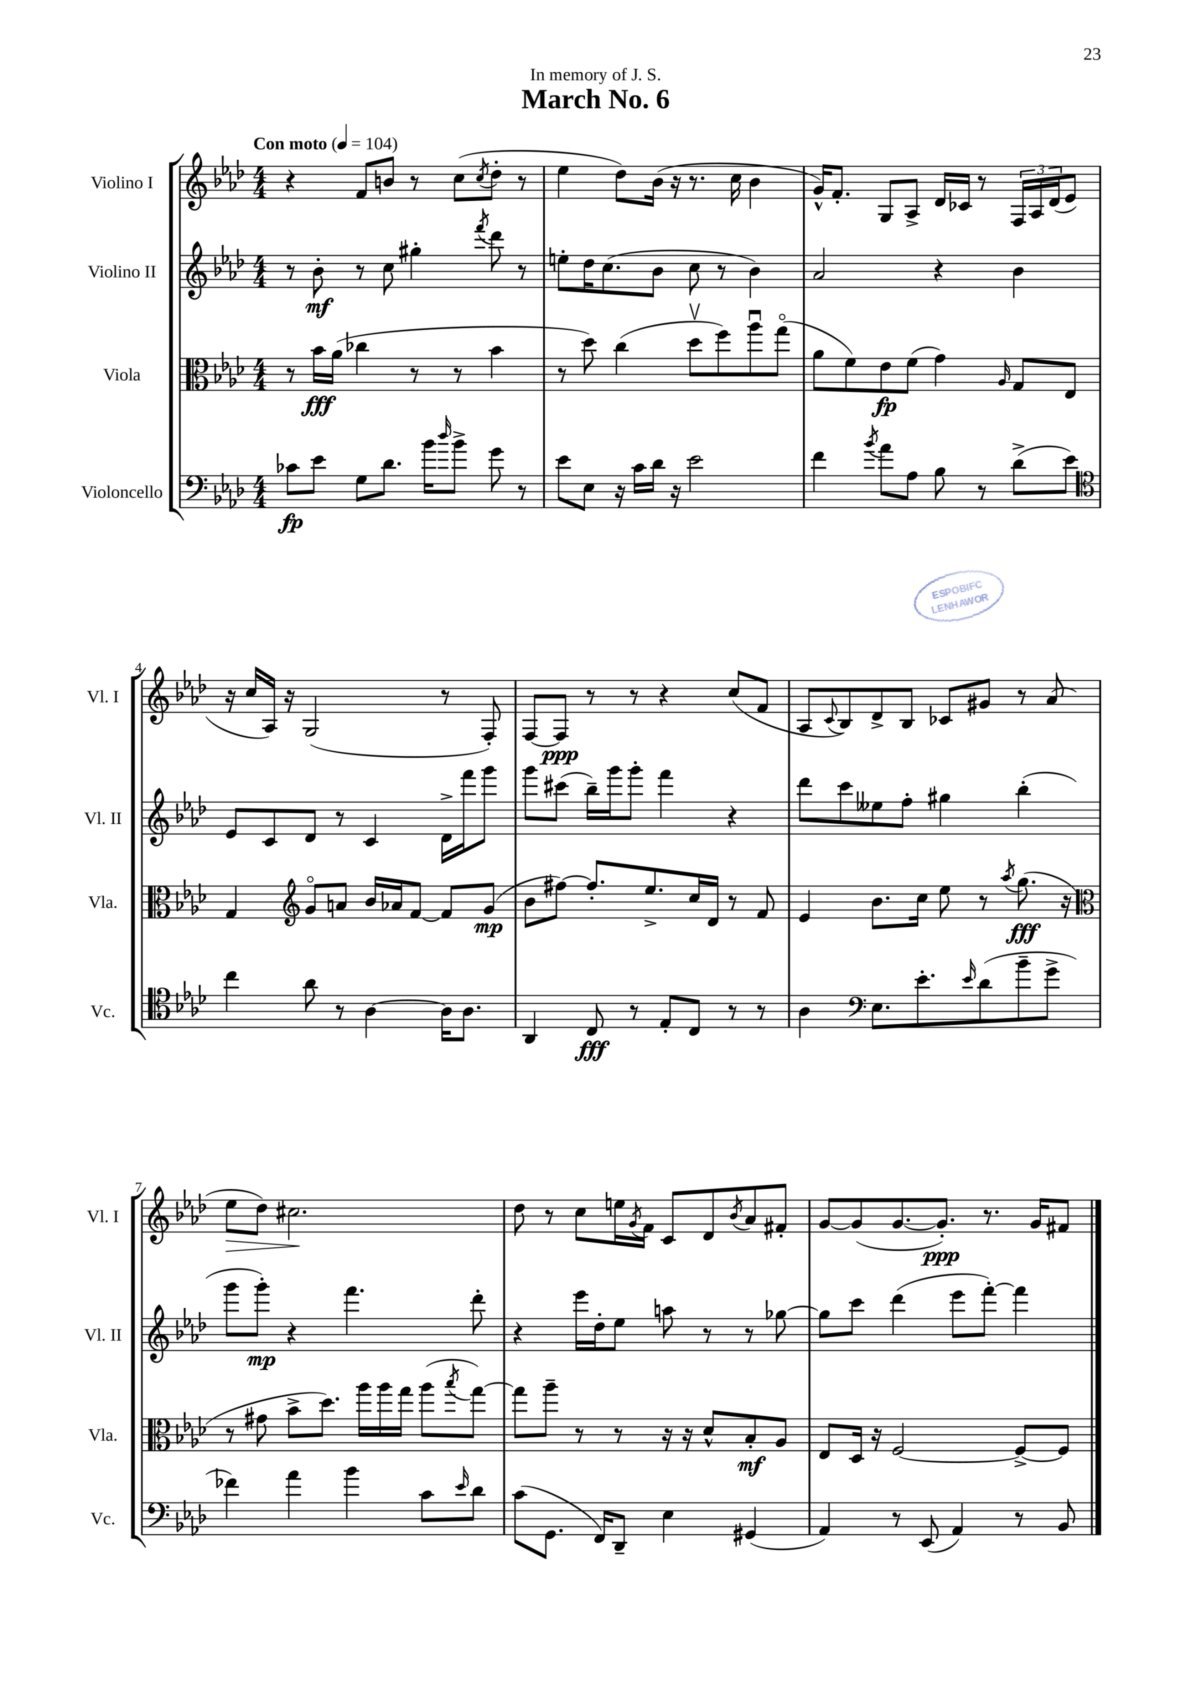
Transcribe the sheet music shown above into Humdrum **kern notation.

**kern	**dynam	**kern	**dynam	**kern	**dynam	**kern	**dynam
*part4	*part4	*part3	*part3	*part2	*part2	*part1	*part1
*staff4	*staff4	*staff3	*staff3	*staff2	*staff2	*staff1	*staff1
*I"Violoncello	*	*I"Viola	*	*I"Violino II	*	*I"Violino I	*
*I'Vc.	*	*I'Vla.	*	*I'Vl. II	*	*I'Vl. I	*
*clefF4	*	*clefC3	*	*clefG2	*	*clefG2	*
*k[b-e-a-d-]	*	*k[b-e-a-d-]	*	*k[b-e-a-d-]	*	*k[b-e-a-d-]	*
*M4/4	*	*M4/4	*	*M4/4	*	*M4/4	*
*MM104	*	*MM104	*	*MM104	*	*MM104	*
=1	=1	=1	=1	=1	=1	=1	=1
!	!	!	!	!	!	!LO:TX:a:B:t=Con moto	!
8c-X\L	fp	8r	.	8r	.	4r	.
8e-\J	.	16b-\LL	fff	8b-'\	mf	.	.
.	.	(16a-\JJ	.	.	.	.	.
8G\L	.	4cc-X\	.	8r	.	8f/L	.
8.d-\J	.	.	.	8cc\	.	8bn/J	.
.	.	8r	.	4gg#X'\	.	8r	.
16b-\KL	.	.	.	.	.	.	.
16qqdd-/	.	.	.	.	.	.	.
8b-^\J	.	8r	.	.	.	(8cc\L	.
.	.	.	.	8qfff/	.	8qcc/	.
8g\	.	4b-\	.	8ddd-\	.	8dd-'\J	.
8r	.	.	.	8r	.	8r	.
=2	=2	=2	=2	=2	=2	=2	=2
8e-\L	.	8r	.	8een'\L	.	4ee-\	.
8E-\J	.	8dd-\)	.	16dd-\K	.	.	.
.	.	.	.	(8.cc\	.	.	.
16r	.	(4cc\	.	.	.	8dd-\L)	.
16c\LL	.	.	.	.	.	.	.
16d-\JJ	.	.	.	8b-\J	.	(16b-\Jk	.
16r	.	.	.	.	.	16r	.
2e-\	.	8dd-v\L	.	8cc\	.	8.r	.
.	.	8ff\)	.	8r	.	.	.
.	.	.	.	.	.	16cc\	.
.	.	8aa-u\	.	4b-\)	.	4b-\	.
.	.	(8gg\J	.	.	.	.	.
=3	=3	=3	=3	=3	=3	=3	=3
4f\	.	8a-\L	.	2a-/	.	16g^^/KL)	.
.	.	.	.	.	.	8.f'/J	.
.	.	8f\)	.	.	.	.	.
8qb-/	.	.	.	.	.	.	.
8a-\L	.	8e-\	fp	.	.	8G/L	.
8A-\J	.	(8f\J	.	.	.	8A-^/J	.
8B-\	.	4g\)	.	4r	.	16d-/LL	.
.	.	.	.	.	.	16c-X/JJ	.
8r	.	.	.	.	.	8r	.
.	.	16qqA-/	.	.	.	.	.
(8d-^\L	.	8G/L	.	4b-\	.	24F/LL	.
.	.	.	.	.	.	24A-/	.
.	.	.	.	.	.	(24d-/J	.
8e-\J)	.	8E-/J	.	.	.	8e-/J	.
!!LO:LB:g=z
=4	=4	=4	=4	=4	=4	=4	=4
*clefC4	*	*	*	*	*	*	*
4cc\	.	4G/	.	8e-/L	.	16r	.
.	.	.	.	.	.	16cc/LL	.
.	.	.	.	8c/	.	16A-/JJ)	.
.	.	.	.	.	.	16r	.
*	*	*clefG2	*	*	*	*	*
8a-\	.	8g/L	.	8d-/J	.	(2G/	.
8r	.	8an/J	.	8r	.	.	.
[4A-\	.	16b-/LL	.	4c/	.	.	.
.	.	16a-X/J	.	.	.	.	.
.	.	[8f/J	.	.	.	.	.
16A-\KL]	.	8f/L]	.	16d-^\LL	.	8r	.
8.A-\J	.	.	.	16fff\J	.	.	.
.	.	(8g/J	mp	8ggg\J	.	8F'/)	.
=5	=5	=5	=5	=5	=5	=5	=5
4AA-/	.	8b-\L	.	8ggg\L	.	[8F/L	.
.	.	[8ff#X\J)	.	(8ccc#X\J	.	8F/J]	ppp
8C/	fff	8.ff#'/L]	.	16bb-~\LL)	.	8r	.
.	.	.	.	16ggg\J	.	.	.
8r	.	.	.	8ggg'\J	.	8r	.
.	.	8.ee-^/	.	.	.	.	.
8E-'/L	.	.	.	4fff\	.	4r	.
8C/J	.	16cc/L	.	.	.	.	.
.	.	16d-/JJ	.	.	.	.	.
8r	.	8r	.	4r	.	(8cc/L	.
8r	.	8f/	.	.	.	8f/J	.
=6	=6	=6	=6	=6	=6	=6	=6
4A-\	.	4e-/	.	8ddd-\L	.	8A-/L	.
.	.	.	.	.	.	8qqc/	.
.	.	.	.	8ccc\	.	8B-/)	.
*clefF4	*	*	*	*	*	*	*
8.E-\L	.	8.b-\L	.	8ee--X\	.	8d-^/	.
.	.	.	.	8ff'\J	.	8B-/J	.
8.e-'\	.	16cc\Jk	.	.	.	.	.
.	.	8ee-\	.	4gg#X\	.	8c-X/L	.
16qqe-/	.	.	.	.	.	.	.
(8d-\	.	8r	.	.	.	8g#X/J	.
.	.	8qaa-/	.	.	.	.	.
8b-~\	.	(8.gg\	fff	(4bb-'\	.	8r	.
8g^\J	.	.	.	.	.	(8a-/	.
.	.	16r	.	.	.	.	.
!!LO:LB:g=z
=7	=7	=7	=7	=7	=7	=7	=7
*	*	*clefC3	*	*	*	*	*
!	!	!	!	!	!	!	!LO:HP:b
4f-X\)	.	8r	.	8ggg\L	.	8ee-\L	>
.	.	8g#X\	.	8ggg'\J)	mp	8dd-\J)	.
4a-\	.	8b-^\L	.	4r	.	2.cc#X\	.
.	.	8.dd-\J)	.	.	.	.	.
4b-\	.	.	.	4.fff\	.	.	.
.	.	16aa-\LL	.	.	.	.	.
.	.	16aa-\	.	.	.	.	.
.	.	16gg\JJ	.	.	.	.	.
8c\L	.	(8aa-\L	.	.	.	.	.
16qqe-/	.	8qbb-/	.	.	.	.	.
8d-\J	.	[8gg\J)	.	8ddd-'\	.	.	.
.	.	.	.	.	.	.	]
=8	=8	=8	=8	=8	=8	=8	=8
(8c\L	.	8gg\L]	.	4r	.	8dd-\	.
8.GG\J	.	8aa-~\J	.	.	.	8r	.
.	.	8r	.	16eee-\LL	.	8cc\L	.
16FF/KL)	.	.	.	16dd-'\J	.	.	.
8DD-~/J	.	8r	.	8ee-\J	.	16een\L	.
.	.	.	.	.	.	8qg/	.
.	.	.	.	.	.	16f\JJ	.
4E-\	.	16r	.	8aan\	.	8c/L	.
.	.	16r	.	.	.	.	.
.	.	8d-^^/L	.	8r	.	8d-/	.
.	.	.	.	.	.	8qb-/	.
(4GG#X/	.	8B-'/	mf	8r	.	8a-/	.
.	.	8A-/J	.	[8gg-X\	.	8f#X'/J	.
=9	=9	=9	=9	=9	=9	=9	=9
4AA-/)	.	8E-/L	.	8gg-\L]	.	[8g/L	.
.	.	16D-/Jk	.	8ccc\J	.	(8g/]	.
.	.	16r	.	.	.	.	.
8r	.	[2F/	.	(4ddd-\	.	[8.g/	.
(8EE-/	.	.	.	.	.	.	.
.	.	.	.	.	.	8.g'/J])	ppp
4AA-/)	.	.	.	8eee-\L	.	.	.
.	.	.	.	[8fff'\J)	.	8.r	.
8r	.	8F^/L_	.	4fff\]	.	.	.
.	.	.	.	.	.	16g/KL	.
8BB-/	.	8F/J]	.	.	.	8f#X/J	.
==	==	==	==	==	==	==	==
*-	*-	*-	*-	*-	*-	*-	*-
